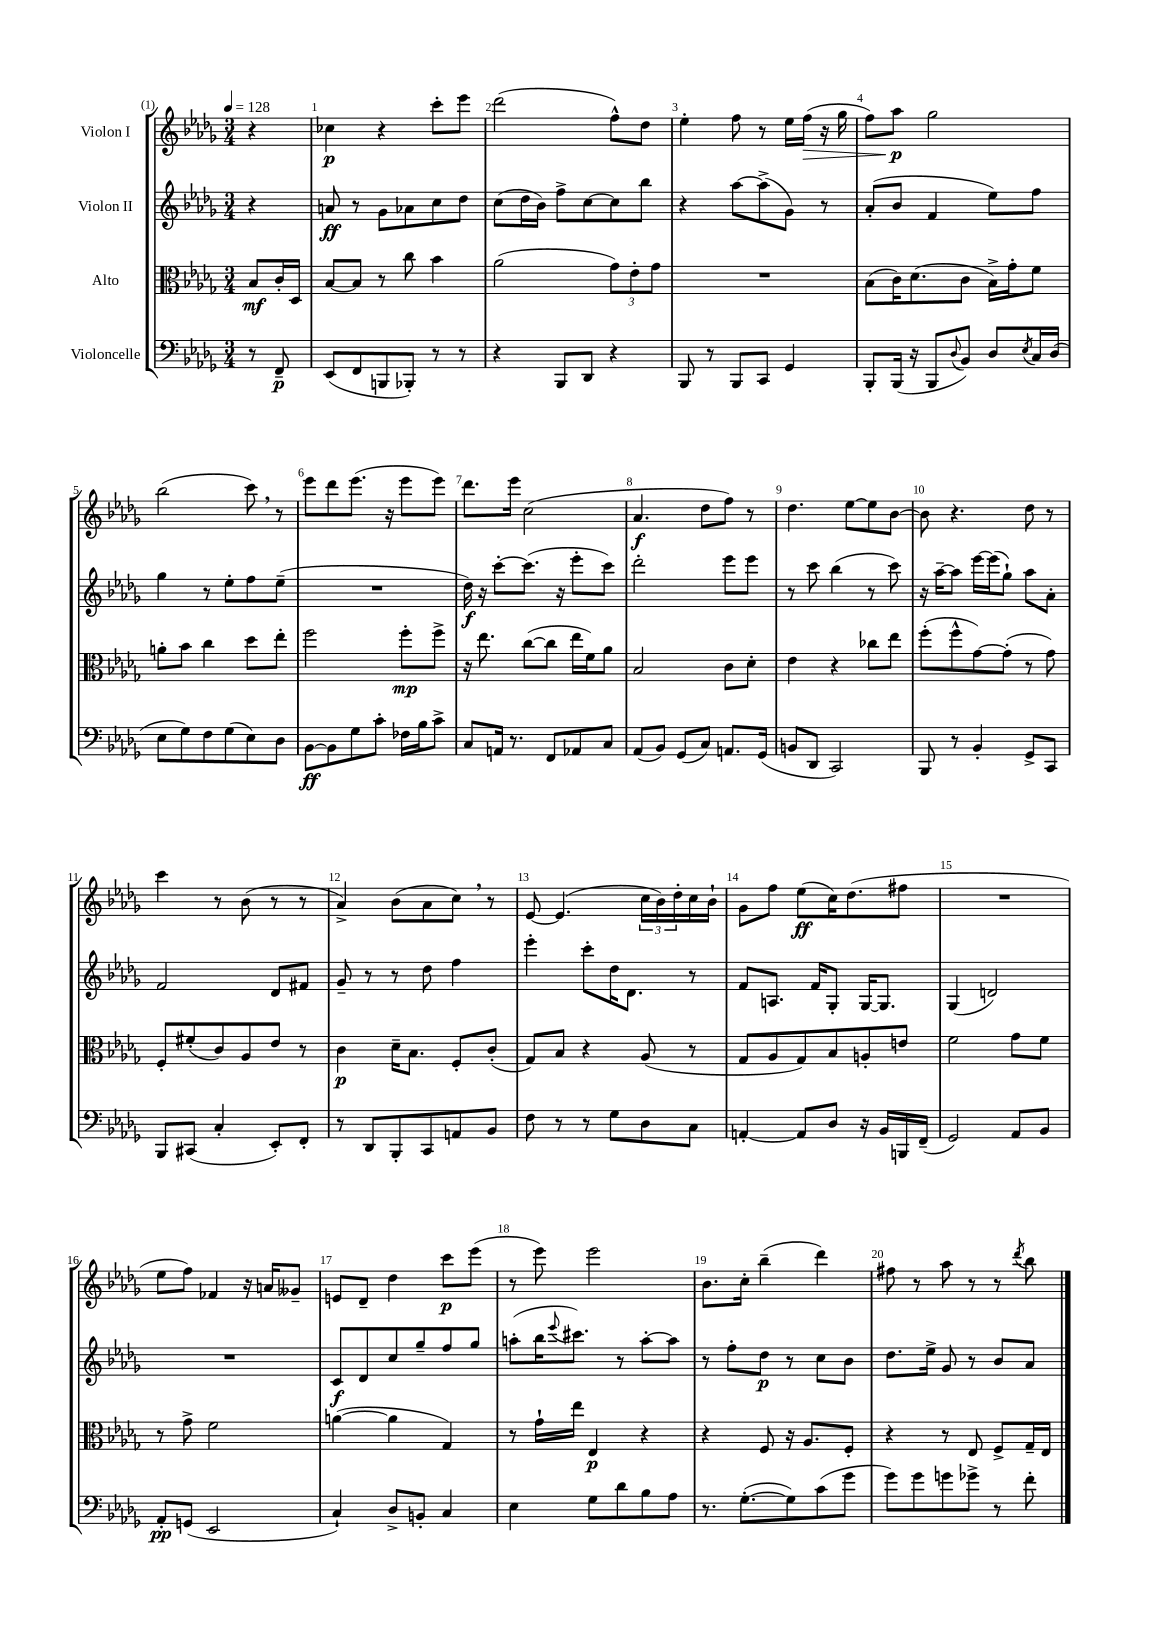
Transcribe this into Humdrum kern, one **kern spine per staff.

**kern	**dynam	**kern	**dynam	**kern	**dynam	**kern	**dynam
*part4	*part4	*part3	*part3	*part2	*part2	*part1	*part1
*staff4	*staff4	*staff3	*staff3	*staff2	*staff2	*staff1	*staff1
*I"Violoncelle	*	*I"Alto	*	*I"Violon II	*	*I"Violon I	*
*clefF4	*	*clefC3	*	*clefG2	*	*clefG2	*
*k[b-e-a-d-g-]	*	*k[b-e-a-d-g-]	*	*k[b-e-a-d-g-]	*	*k[b-e-a-d-g-]	*
*M3/4	*	*M3/4	*	*M3/4	*	*M3/4	*
*MM128	*	*MM128	*	*MM128	*	*MM128	*
=	=	=	=	=	=	=	=
8r	.	8B-/L	mf	4r	.	4r	.
8FF~/	p	16c'/L	.	.	.	.	.
.	.	16D-/JJ	.	.	.	.	.
=1	=1	=1	=1	=1	=1	=1	=1
(8EE-/L	.	[8B-/L	.	8an/	ff	4cc-X\	p
8FF/	.	8B-/J]	.	8r	.	.	.
8BBBn/	.	8r	.	8g-\L	.	4r	.
8BBB-X'/J)	.	8cc\	.	8a-X\	.	.	.
8r	.	4b-\	.	8cc\	.	8ccc'\L	.
8r	.	.	.	8dd-\J	.	8eee-\J	.
=2	=2	=2	=2	=2	=2	=2	=2
4r	.	(2a-\	.	(8cc\L	.	(2ddd-\	.
.	.	.	.	16dd-\L	.	.	.
.	.	.	.	16b-\JJ)	.	.	.
8BBB-/L	.	.	.	8ff^\L	.	.	.
8DD-/J	.	.	.	[8cc\	.	.	.
4r	.	12g-\L)	.	8cc\]	.	8ff^^\L)	.
.	.	12e-'\	.	.	.	.	.
.	.	.	.	8bb-\J	.	8dd-\J	.
.	.	12g-\J	.	.	.	.	.
=3	=3	=3	=3	=3	=3	=3	=3
8BBB-/	.	2.r	.	4r	.	4ee-'\	.
8r	.	.	.	.	.	.	.
8BBB-/L	.	.	.	[8aa-\L	.	8ff\	.
8CC/J	.	.	.	(8aa-^\]	.	8r	.
4GG-/	.	.	.	8g-\J)	.	16ee-\LL	.
!	!	!	!	!	!	!	!LO:HP:b
.	.	.	.	.	.	(16ff\JJ	>
.	.	.	.	8r	.	16r	.
.	.	.	.	.	.	16gg-\	.
=4	=4	=4	=4	=4	=4	=4	=4
8BBB-'/L	.	(8B-\L	.	(8a-'/L	.	8ff\L)	.
(16BBB-/Jk	.	16c\K)	.	8b-/J	.	8aa-\J	p
16r	.	(8.d-\	.	.	.	.	.
8BBB-/L	.	.	.	4f/	.	2gg-\	]
8qqD-/	.	.	.	.	.	.	.
8BB-/J)	.	8c\J	.	.	.	.	.
8D-/L	.	16B-^\LL)	.	8ee-\L)	.	.	.
.	.	16g-'\J	.	.	.	.	.
8qE-/	.	.	.	.	.	.	.
16C/L	.	8f\J	.	8ff\J	.	.	.
(16D-/JJ	.	.	.	.	.	.	.
!!LO:LB:g=z
=5	=5	=5	=5	=5	=5	=5	=5
8E-\L	.	8an'\L	.	4gg-\	.	(2bb-\	.
8G-\)	.	8b-\J	.	.	.	.	.
8F\	.	4cc\	.	8r	.	.	.
(8G-\	.	.	.	8ee-'\L	.	.	.
8E-\)	.	8dd-\L	.	8ff\	.	8ccc,\)	.
8D-\J	.	8ee-'\J	.	(8ee-~\J	.	8r	.
=6	=6	=6	=6	=6	=6	=6	=6
[8BB-\L	ff	2ff\	.	2.r	.	8eee-\L	.
8BB-\]	.	.	.	.	.	8ddd-\	.
8G-\	.	.	.	.	.	(8.eee-\J	.
8c'\J	.	.	.	.	.	.	.
.	.	.	.	.	.	16r	.
16F-X\LL	.	8ff'\L	mp	.	.	8eee-\L	.
16B-\J	.	.	.	.	.	.	.
8c^\J	.	8ff^\J	.	.	.	8eee-\J)	.
=7	=7	=7	=7	=7	=7	=7	=7
8C/L	.	16r	.	16dd-\)	f	8.ddd-\L	.
.	.	8.ee-\	.	16r	.	.	.
16AAn/Jk	.	.	.	[8ccc'\L	.	.	.
8.r	.	.	.	.	.	16eee-\Jk	.
.	.	([8cc\L	.	(8.ccc\J]	.	(2cc\	.
8FF/L	.	8cc\J]	.	.	.	.	.
.	.	.	.	16r	.	.	.
8AA-X/	.	16ee-\LL	.	8eee-'\L	.	.	.
.	.	16f\J)	.	.	.	.	.
8C/J	.	8a-\J	.	8ccc\J)	.	.	.
=8	=8	=8	=8	=8	=8	=8	=8
(8AA-/L	.	2B-/	.	2ddd-'\	.	4.a-/	f
8BB-/J)	.	.	.	.	.	.	.
(8GG-/L	.	.	.	.	.	.	.
8C/J)	.	.	.	.	.	8dd-\L	.
8.AAn/L	.	8c\L	.	8eee-\L	.	8ff\J)	.
.	.	8d-'\J	.	8eee-\J	.	8r	.
(16GG-/Jk	.	.	.	.	.	.	.
=9	=9	=9	=9	=9	=9	=9	=9
8BBn/L	.	4e-\	.	8r	.	4.dd-\	.
8DD-/J	.	.	.	8ccc\	.	.	.
2CC/)	.	4r	.	(4bb-\	.	.	.
.	.	.	.	.	.	[8ee-\L	.
.	.	8cc-X\L	.	8r	.	8ee-\]	.
.	.	8ee-\J	.	8ccc\)	.	[8b-\J	.
=10	=10	=10	=10	=10	=10	=10	=10
8BBB-/	.	(8ff'\L	.	16r	.	8b-\]	.
.	.	.	.	[16aa-~\KL	.	.	.
8r	.	8ff^^\	.	8aa-\J]	.	4.r	.
4BB-'/	.	[8g-\)	.	[16eee-\LL	.	.	.
.	.	.	.	(16eee-\J]	.	.	.
.	.	(8g-'\J]	.	8gg-`\J)	.	.	.
8GG-^/L	.	8r	.	8aa-\L	.	8dd-\	.
8CC/J	.	8g-\)	.	8a-'\J	.	8r	.
!!LO:LB:g=z
=11	=11	=11	=11	=11	=11	=11	=11
8BBB-/L	.	8F'/L	.	2f/	.	4ccc\	.
(8CC#X/J	.	(8f#X'/	.	.	.	.	.
4C'/	.	8c/)	.	.	.	8r	.
.	.	8A-/	.	.	.	(8b-\	.
8EE-'/L)	.	8e-/J	.	8d-/L	.	8r	.
8FF'/J	.	8r	.	8f#X/J	.	8r	.
=12	=12	=12	=12	=12	=12	=12	=12
8r	.	4c\	p	8g-~/	.	4a-^/)	.
8DD-/L	.	.	.	8r	.	.	.
8BBB-'/	.	16d-~\KL	.	8r	.	(8b-\L	.
.	.	8.B-\J	.	.	.	.	.
8CC/	.	.	.	8dd-\	.	8a-\	.
8AAn/	.	8F'/L	.	4ff\	.	8cc,\J)	.
8BB-/J	.	(8c'/J	.	.	.	8r	.
=13	=13	=13	=13	=13	=13	=13	=13
8F\	.	8G-/L)	.	4eee-'\	.	[8e-/	.
8r	.	8B-/J	.	.	.	(4.e-/]	.
8r	.	4r	.	8ccc'\L	.	.	.
8G-\L	.	.	.	16dd-\K	.	.	.
.	.	.	.	8.d-\J	.	.	.
8D-\	.	(8A-/	.	.	.	24cc\LL	.
.	.	.	.	.	.	24b-\)	.
.	.	.	.	.	.	24dd-'\	.
8C\J	.	8r	.	8r	.	16cc\	.
.	.	.	.	.	.	16b-`\JJ	.
=14	=14	=14	=14	=14	=14	=14	=14
[4AAn'/	.	8G-/L	.	8f/L	.	8g-\L	.
.	.	8A-/	.	8.An/J	.	8ff\J	.
8AA/L]	.	8G-/)	.	.	.	(8ee-\L	ff
.	.	.	.	16f/KL	.	.	.
8D-/J	.	8B-/	.	8G-'/J	.	16cc\K)	.
.	.	.	.	.	.	(8.dd-\	.
16r	.	8An'/	.	[16G-/KL	.	.	.
16BB-/LL	.	.	.	8.G-/J]	.	.	.
16BBBn/	.	8en/J	.	.	.	8ff#X\J	.
(16FF~/JJ	.	.	.	.	.	.	.
=15	=15	=15	=15	=15	=15	=15	=15
2GG-/)	.	2f\	.	(4G-/	.	2.r	.
.	.	.	.	2dn/)	.	.	.
8AA-/L	.	8g-\L	.	.	.	.	.
8BB-/J	.	8f\J	.	.	.	.	.
!!LO:LB:g=z
=16	=16	=16	=16	=16	=16	=16	=16
8AA-'/L	pp	8r	.	2.r	.	8ee-\L	.
(8GGn/J	.	8g-^\	.	.	.	8ff\J)	.
2EE-/	.	2f\	.	.	.	4f-X/	.
.	.	.	.	.	.	16r	.
.	.	.	.	.	.	16an/KL	.
.	.	.	.	.	.	8g--X~/J	.
=17	=17	=17	=17	=17	=17	=17	=17
4C`/)	.	([4an\	.	8c/L	f	8en/L	.
.	.	.	.	8d-/	.	8d-~/J	.
8D-^/L	.	4a\]	.	8cc/	.	4dd-\	.
8BBn'/J	.	.	.	8gg-~/	.	.	.
4C/	.	4G-/)	.	8ff/	.	8ccc\L	p
.	.	.	.	8gg-/J	.	(8eee-\J	.
=18	=18	=18	=18	=18	=18	=18	=18
4E-\	.	8r	.	(8aan'\L	.	8r	.
.	.	16g-`\LL	.	16bb-\K	.	8eee-\)	.
.	.	.	.	8qqeee-/	.	.	.
.	.	16ee-\JJ	.	8.ccc#X\J)	.	.	.
8G-\L	.	4E-/	p	.	.	2eee-\	.
8d-\	.	.	.	8r	.	.	.
8B-\	.	4r	.	[8aa'\L	.	.	.
8A-\J	.	.	.	8aa\J]	.	.	.
=19	=19	=19	=19	=19	=19	=19	=19
8.r	.	4r	.	8r	.	8.b-\L	.
.	.	.	.	8ff'\L	.	.	.
([8.G-'\L	.	.	.	.	.	16cc'\Jk	.
.	.	8F/	.	8dd-\J	p	(4bb-~\	.
8G-\])	.	16r	.	8r	.	.	.
.	.	8.A-/L	.	.	.	.	.
(8c\	.	.	.	8cc\L	.	4ddd-\)	.
8g-\J	.	8F'/J	.	8b-\J	.	.	.
=20	=20	=20	=20	=20	=20	=20	=20
8g-\L)	.	4r	.	8.dd-\L	.	8ff#X\	.
8g-\	.	.	.	.	.	8r	.
.	.	.	.	16ee-^\Jk	.	.	.
8gn\	.	8r	.	8g-/	.	8aa-\	.
8g-X^\J	.	8E-/	.	8r	.	8r	.
8r	.	8F^/L	.	8b-/L	.	8r	.
.	.	.	.	.	.	8qddd-/	.
8f'\	.	16G-~/L	.	8a-/J	.	8bb-\	.
.	.	16E-/JJ	.	.	.	.	.
==	==	==	==	==	==	==	==
*-	*-	*-	*-	*-	*-	*-	*-
